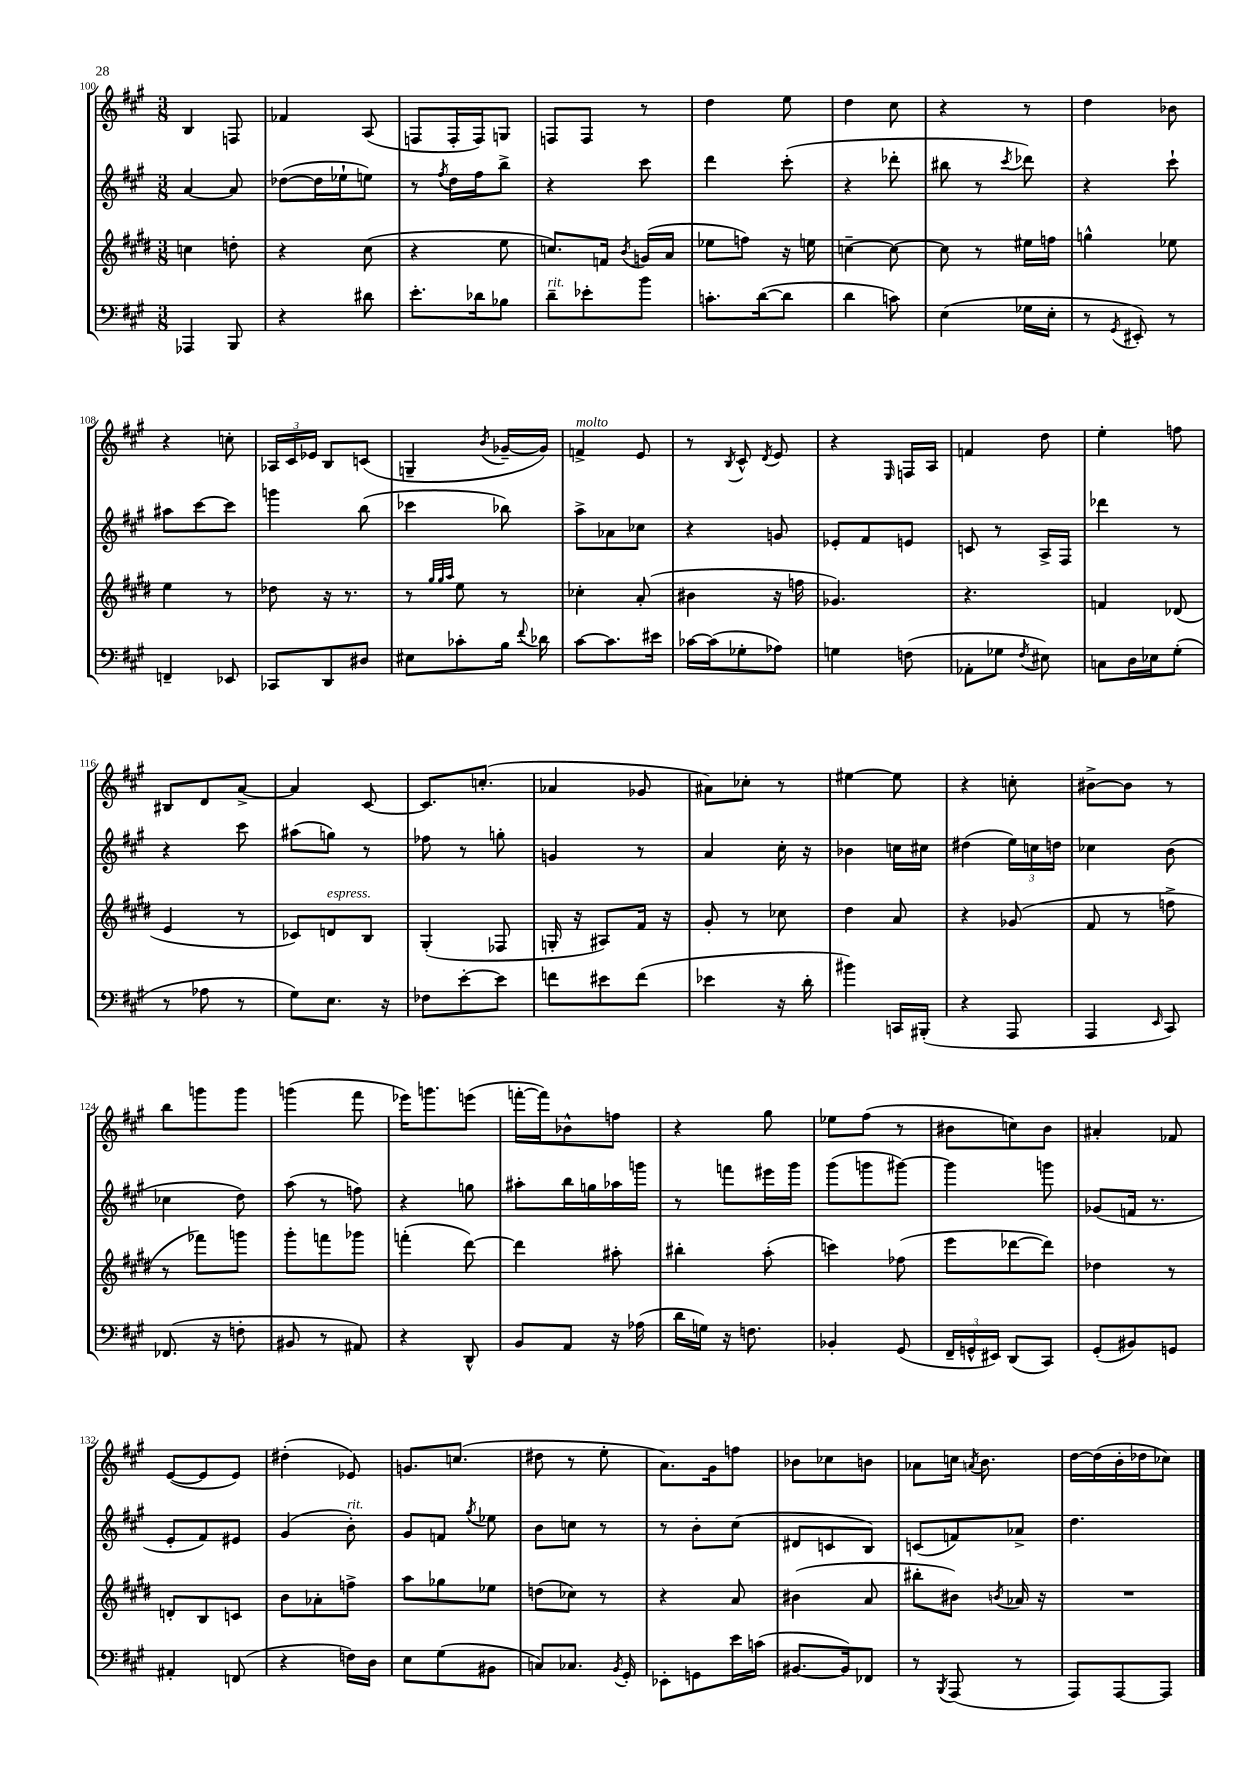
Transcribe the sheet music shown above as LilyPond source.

<<
\new StaffGroup <<
\new Staff = "s0" {
    \clef treble \key a \major \numericTimeSignature \time 3/8
    \autoBeamOff b4 f8 |
    fes'4 a8( |
    f8[ f16-. f16) g8] |
    f8[ f8] r8 |
    d''4 e''8 |
    d''4 cis''8 |
    r4 r8 |
    d''4 bes'8 |
    r4 c''8-. |
    \tuplet 3/2 { aes16[ cis'16 ees'16] } b8[ c'8]( |
    g4-- \acciaccatura { b'8 } ges'16[~-- ges'16]) |
    f'4->^\markup { \italic "molto" } e'8 |
    r8 \acciaccatura { b8 } cis'8-^ \acciaccatura { d'8 } e'8 |
    r4 \grace { e16 } f16[ a16] |
    f'4 d''8 |
    e''4-. f''8 |
    bis8[ d'8 a'8]~-> |
    a'4 cis'8~ |
    cis'8.[ c''8.]-.( |
    aes'4 ges'8 |
    ais'8[) ces''8]-. r8 |
    eis''4~ eis''8 |
    r4 c''8-. |
    bis'8[~-> bis'8] r8 |
    b''8[ g'''8 g'''8] |
    g'''4( fis'''8 |
    ees'''16[) g'''8. e'''8]( |
    f'''16[~-. f'''16) bes'8-^ f''8] |
    r4 gis''8 |
    ees''8[ fis''8]( r8 |
    bis'8[ c''8) bis'8] |
    ais'4-. fes'8 |
    e'8[~( e'8 e'8]) |
    dis''4-.( ees'8) |
    g'8.[ c''8.]( |
    dis''8 r8 e''8-. |
    a'8.[) gis'16 f''8] |
    bes'8[ ces''8 b'8] |
    aes'8[ c''16] \acciaccatura { a'8 } b'8. |
    d''16[~ d''16( b'16-. des''16 ces''8]) \bar "|." |
}
\new Staff = "s1" {
    \clef treble \key a \major \numericTimeSignature \time 3/8
    \autoBeamOff a'4~ a'8 |
    des''8[~( des''16 ees''16-! e''8]) |
    r8 \acciaccatura { fis''8 } d''16[ fis''16 b''8]-> |
    r4 cis'''8 |
    d'''4 cis'''8-.( |
    r4 des'''8-. |
    bis''8 r8 \acciaccatura { cis'''8 } des'''8) |
    r4 cis'''8-! |
    ais''8[ cis'''8~ cis'''8] |
    g'''4 b''8( |
    ces'''4 bes''8) |
    a''8[-> aes'8 ces''8] |
    r4 g'8 |
    ees'8[-. fis'8 e'8] |
    c'8 r8 a16[-> fis16] |
    des'''4 r8 |
    r4 cis'''8 |
    ais''8[( g''8]) r8 |
    fes''8 r8 g''8-. |
    g'4 r8 |
    a'4 cis''16-. r16 |
    bes'4 c''16[ cis''16] |
    dis''4( \tuplet 3/2 { e''16[) c''16 d''16] } |
    ces''4 b'8( |
    ces''4 d''8) |
    a''8( r8 f''8) |
    r4 g''8 |
    ais''8[-. b''16 g''16 aes''16 g'''16] |
    r8 f'''8[ eis'''16 gis'''16] |
    gis'''8[( g'''8 gis'''8]~) |
    gis'''4 g'''8 |
    ges'8[( f'16] r8. |
    e'8[-. fis'8) eis'8] |
    gis'4( b'8-.^\markup { \italic "rit." }) |
    gis'8[ f'8] \acciaccatura { gis''8 } ees''8 |
    b'8[ c''8] r8 |
    r8 b'8[-. cis''8]( |
    dis'8[ c'8 b8]) |
    c'8[( f'8) aes'8]-> |
    d''4. \bar "|." |
}
\new Staff = "s2" {
    \clef treble \key e \major \numericTimeSignature \time 3/8
    \autoBeamOff c''4 d''8-. |
    r4 cis''8( |
    r4 e''8 |
    c''8.[) f'16] \acciaccatura { b'8 } g'16[( a'16] |
    ees''8[ f''8]) r16 e''16 |
    c''4~-- c''8~ |
    c''8 r8 eis''16[ f''16] |
    g''4-^ ees''8 |
    e''4 r8 |
    des''8 r16 r8. |
    r8 \grace { gis''32[ gis''32 a''32] } e''8 r8 |
    ces''4-. a'8-.( |
    bis'4 r16 f''16 |
    ges'4.) |
    r4. |
    f'4 des'8( |
    e'4 r8 |
    ces'8[) d'8^\markup { \italic "espress." } b8] |
    gis4-.( fes8 |
    g16-. r16 ais8[) fis'16] r16 |
    gis'8-. r8 ces''8 |
    dis''4 a'8 |
    r4 ges'8( |
    fis'8 r8 f''8-> |
    r8 fes'''8[) g'''8] |
    gis'''8[-. f'''8 ges'''8] |
    f'''4-.( dis'''8~) |
    dis'''4 ais''8-. |
    bis''4-. a''8-.( |
    c'''4) fes''8( |
    e'''8[ des'''8~ des'''8]) |
    des''4 r8 |
    d'8[-. b8 c'8] |
    b'8[ aes'8-. f''8]-> |
    a''8[ ges''8 ees''8] |
    d''8[( ces''8]) r8 |
    r4 a'8 |
    bis'4( a'8 |
    bis''8[-. bis'8]) \acciaccatura { b'8 } aes'16 r16 |
    R4. \bar "|." |
}
\new Staff = "s3" {
    \clef bass \key a \major \numericTimeSignature \time 3/8
    \autoBeamOff aes,,4 b,,8 |
    r4 dis'8 |
    e'8.[-. des'16 bes8] |
    d'8[--^\markup { \italic "rit." } ees'8-. b'8] |
    c'8.[-. d'16~( d'8] |
    d'4 c'8) |
    e4( ges16[ e16]-. |
    r8 \acciaccatura { gis,8 } eis,8-.) r8 |
    f,4-- ees,8 |
    ces,8[ d,8 dis8] |
    eis8[ ces'8-. b16] \appoggiatura { fis'8 } des'16 |
    cis'8[~ cis'8. eis'16] |
    ces'16[~ ces'16( ges8-. aes8]) |
    g4 f8( |
    aes,8[-. ges8] \acciaccatura { fis8 } eis8) |
    c8[ d16 ees16 gis8]-.( |
    r8 aes8 r8 |
    gis8[) e8.] r16 |
    fes8[ e'8~-. e'8] |
    f'8[ eis'8 f'8]( |
    ees'4 r16 d'16-. |
    bis'4) c,16[ bis,,16]-.( |
    r4 a,,8 |
    a,,4 \grace { e,16 } cis,8) |
    fes,8.( r16 f8-. |
    bis,8 r8 ais,8) |
    r4 d,8-^ |
    b,8[ a,8] r16 aes16( |
    d'16[ g16]) r16 f8. |
    bes,4-. gis,8( |
    \tuplet 3/2 { fis,16[-- g,16-^ eis,16]) } d,8[( cis,8]) |
    gis,8[-.( bis,8) g,8] |
    ais,4-. f,8( |
    r4 f16[) d16] |
    e8[ gis8( bis,8] |
    c8[) ces8.] \acciaccatura { b,8 } gis,16-. |
    ees,8[-. g,8 e'16 c'16]( |
    bis,8.[~ bis,16) fes,8] |
    r8 \acciaccatura { b,,8 } a,,8( r8 |
    a,,8[) a,,8~ a,,8] \bar "|." |
}
>>
>>
\layout { \context { \Score currentBarNumber = #100 } }
